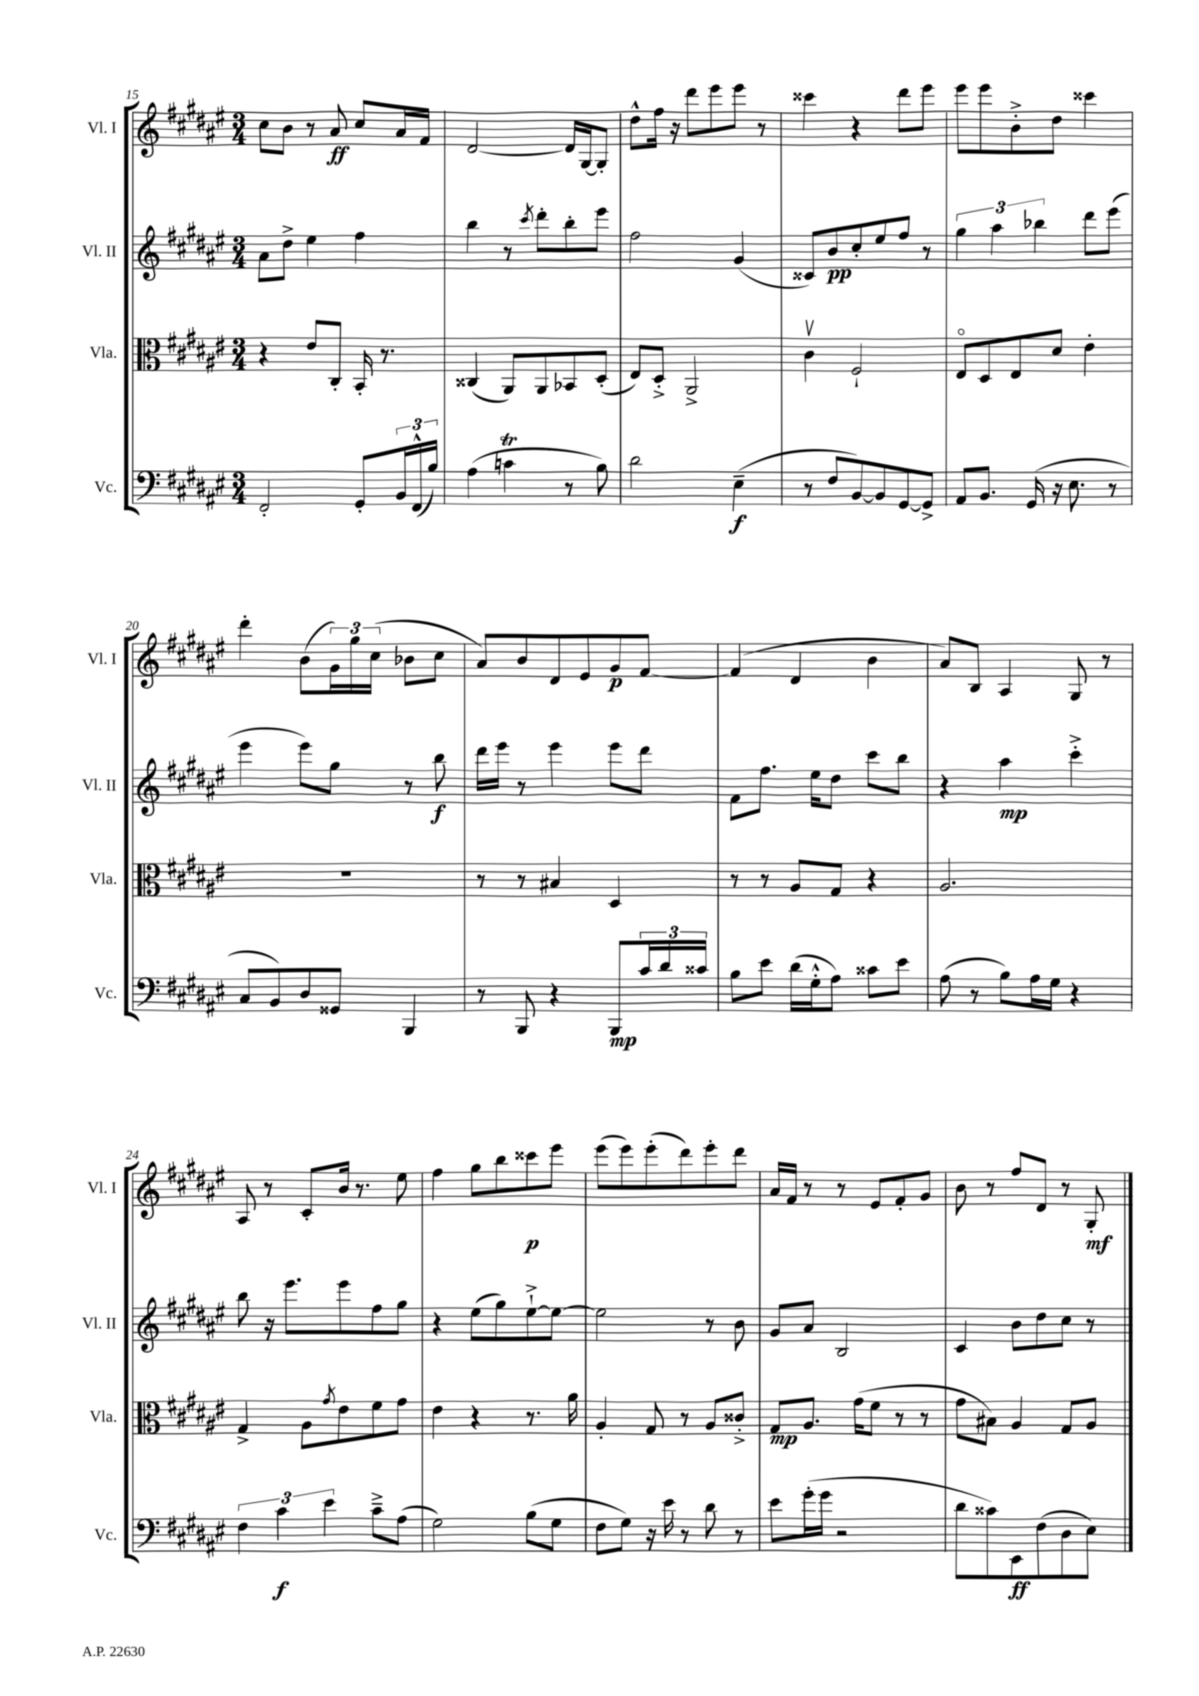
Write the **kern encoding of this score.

**kern	**kern	**kern	**kern
*staff4	*staff3	*staff2	*staff1
*clefF4	*clefC3	*clefG2	*clefG2
*k[f#c#g#d#a#e#]	*k[f#c#g#d#a#e#]	*k[f#c#g#d#a#e#]	*k[f#c#g#d#a#e#]
*M3/4	*M3/4	*M3/4	*M3/4
2FF#'/	4r	8a#\L	8cc#\L
.	.	8dd#^\J	8b\J
.	8e#/L	4ee#\	8r
.	8C#'/J	.	8a#/
8GG#'/L	16BB'/	4ff#\	8cc#/L
.	8.r	.	.
24BB/L	.	.	16a#/L
(24FF#^^/	.	.	.
.	.	.	16f#/JJ
24B/JJ)	.	.	.
=	=	=	=
(4A#\	(4C##/	4bb\	[2d#/
4c\	8AA#/L)	8r	.
.	.	8qccc#/	.
.	8AA#/	8ddd#'\L	.
8r	8BB-/	8bb'\	16d#/]LL
.	.	.	[16G#/J
8B\)	(8D#'/J	8eee#\J	8G#'/]J
=	=	=	=
2d#\	8E#/L)	2ff#\	8dd#^^\L
.	8D#'^/J	.	16ff#\Jk
.	.	.	16r
.	2AA#^/	.	8ddd#\L
.	.	.	8eee#\
(4E#~\	.	(4g#/	8eee#\J
.	.	.	8r
=	=	=	=
8r	4c#v\	8c##/L)	4ccc##\
8F#/L	.	8b/	.
[8BB/)	2F#`/	8cc#'/	4r
8BB/]	.	8ee#/	.
[8GG#/	.	8ff#/J	8ddd#\L
8GG#^/]J	.	8r	8eee#\J
=	=	=	=
8AA#/L	8E#o/L	6gg#\	8eee#\L
8.BB/J	8D#/	.	8eee#\
.	.	6aa#\	.
.	8E#/	.	8b'^\
(16GG#/	.	.	.
.	.	6bb-\	.
16r	8d#/J	.	8dd#\J
8.E#\	.	.	.
.	4e#'\	8ddd#\L	4ccc##\
8r	.	(8eee#\J	.
=	=	=	=
8C#/L	2.r	4eee#\	4ddd#'\
8BB/)	.	.	.
8D#/	.	8eee#\L)	(8b\L
8GG##/J	.	8gg#\J	24g#\L)
.	.	.	24gg#\
.	.	.	(24cc#\JJ
4BBB/	.	8r	8b-\L
.	.	8bb\	8cc#\J
=	=	=	=
8r	8r	16ddd#\LL	8a#/L)
.	.	16eee#\JJ	.
8BBB/	8r	8r	8b/
4r	4B#/	4eee#\	8d#/
.	.	.	8e#/
8BBB/L	4D#/	8eee#\L	8g#/
24c#/L	.	8ddd#\J	[8f#/J
24d#/	.	.	.
24c##/JJ	.	.	.
=	=	=	=
8B\L	8r	8f#\L	(4f#/]
8e#\J	8r	8.ff#\J	.
(16d#\LL	8A#/L	.	4d#/
16G#'^^\J	.	16ee#\LK	.
8A#\J)	8G#/J	8dd#\J	.
8c##\L	4r	8ccc#\L	4b\
8e#\J	.	8bb\J	.
=	=	=	=
(8A#\	2.A#/	4r	8a#/L)
8r	.	.	8B/J
8B\L)	.	4aa#\	4A#/
16A#\L	.	.	.
16G#\JJ	.	.	.
4r	.	4ccc#'^\	8G#/
.	.	.	8r
=	=	=	=
6F#\	4G#^/	8bb\	8A#/
.	.	16r	8r
6c#\	.	.	.
.	.	8.eee#\L	.
.	8A#\L	.	8c#'/L
6e#\	.	.	.
.	8qg#/	.	.
.	8e#\	8eee#\	16b/Jk
.	.	.	8.r
8c#~^\L	8f#\	8ff#\	.
(8A#\J	8g#\J	8gg#\J	8ee#\
=	=	=	=
2G#\)	4e#\	4r	4ff#\
.	4r	(8ee#\L	8gg#\L
.	.	8gg#\)	8bb\
(8B\L	8.r	[8ee#`^\	8ccc##\
8G#\J	.	8ee#\_J	8eee#\J
.	16a#\	.	.
=	=	=	=
8F#\L	4A#'/	2ee#\]	(8eee#\L
8G#\J)	.	.	8eee#\)
16r	8G#/	.	(8eee#'\
16e#\	.	.	.
8r	8r	.	8ddd#\)
8d#\	8A#/L	8r	8eee#'\
8r	8c##'^/J	8b\	8ddd#\J
=	=	=	=
8e#\L	8G#/L	8g#/L	16a#/LL
.	.	.	16f#/JJ
(16g#'\L	8.A#/J	8a#/J	8r
16g#\JJ	.	.	.
2r	.	2B/	8r
.	(16g#\LK	.	.
.	8f#\J	.	8e#/L
.	8r	.	8f#'/
.	8r	.	8g#/J
=	=	=	=
8d#\L	8g#\L	4c#/	8b\
8c##\)	8B#\J)	.	8r
8EE#\	4A#/	8b\L	8ff#/L
(8F#\	.	8dd#\	8d#/J
8D#\	8G#/L	8cc#\J	8r
8E#\J)	8A#/J	8r	8G#'/
==	==	==	==
*-	*-	*-	*-
